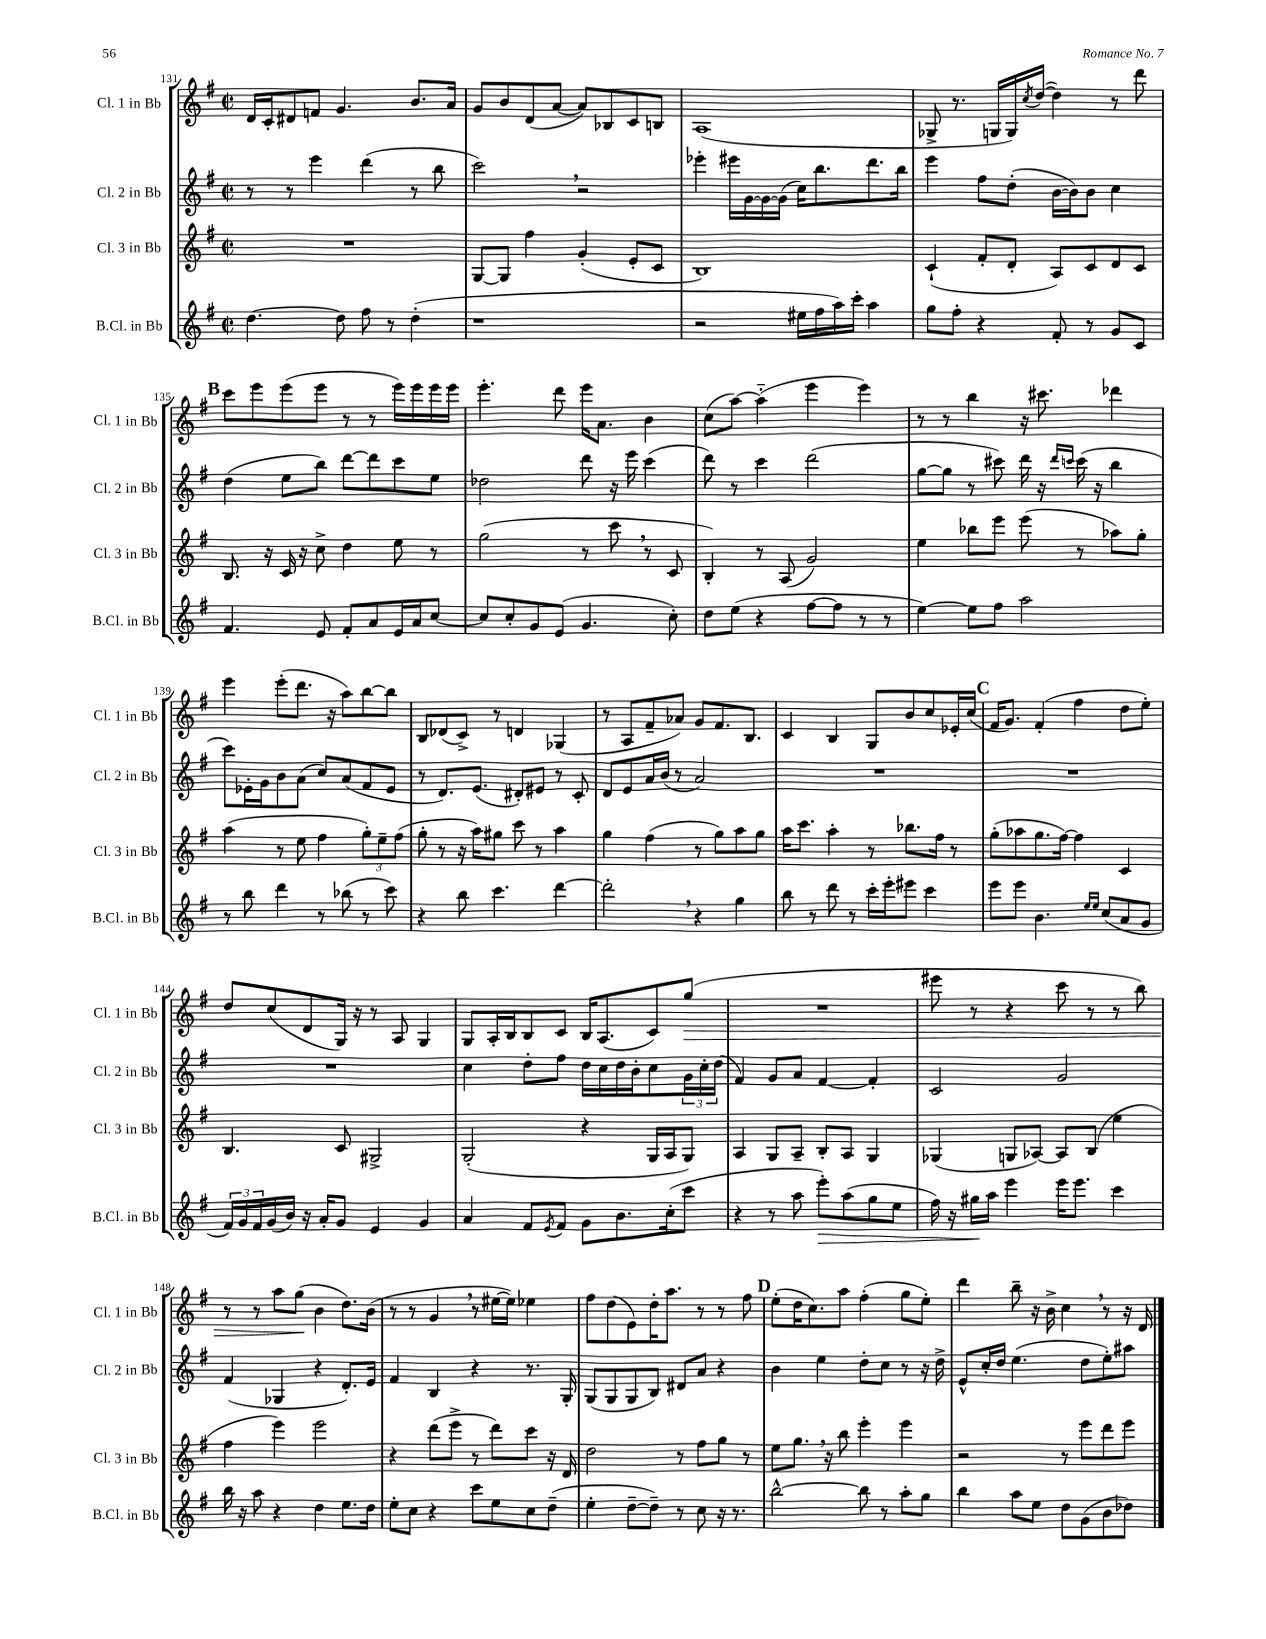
<<
\new StaffGroup <<
\new Staff = "s0" \with { instrumentName = "Cl. 1 in Bb" shortInstrumentName = "Cl. 1 in Bb" } {
    \clef treble \key g \major \defaultTimeSignature \time 2/2
    d'16 c'16-. dis'8 f'8 g'4. b'8. a'16 |
    g'8 b'8 d'8( a'8~ a'8) bes8 c'8 b8 |
    a1( |
    ges8-> r8. g16 g16) \acciaccatura { c''8 } d''16~( d''4) r8 d'''8 |
    \mark \markup { \bold "B" } c'''8 e'''8 e'''8( e'''8 r8 r8 e'''16) e'''16 e'''16 e'''16 |
    e'''4.-. d'''8 e'''16 a'8. b'4 |
    c''8( a''8~) a''4-_( e'''4 e'''4) |
    r8 r8 b''4 r16 cis'''8. des'''4 |
    e'''4 e'''8-.( d'''8. r16 a''8) b''8~ b''8 |
    b8 des'8( c'8->) r8 d'4 ges4( |
    r8 a8 fis'8-- aes'8) g'8 fis'8. b8. |
    c'4 b4 g8 b'8 c''8 ees'16-. c''16( |
    \mark \markup { \bold "C" } fis'16 g'8.) fis'4-.( fis''4 d''8 e''8-.) |
    d''8 c''8( d'8 g16) r16 r8 a8 g4 |
    g8 a16-. b16 b8 c'8 b16 a8.( c'8) g''8\>( |
    R1 |
    eis'''8 r8 r4 c'''8 r8 r8 b''8) |
    r8 r8 a''8 g''8\!( b'4 d''8.) b'16( |
    r8 r8 g'4 \breathe r8 eis''16~ eis''16) ees''4 |
    fis''8 d''8( e'8) d''16-. a''8. r8 r8 fis''8 |
    \mark \markup { \bold "D" } e''8-.( d''16 c''8.) a''8 fis''4-.( g''8 e''8-.) |
    d'''4 b''8-- r16 b'16-> c''4 \breathe r8 r16 d'16 \bar "|." |
}
\new Staff = "s1" \with { instrumentName = "Cl. 2 in Bb" shortInstrumentName = "Cl. 2 in Bb" } {
    \clef treble \key g \major \defaultTimeSignature \time 2/2
    r8 r8 e'''4 d'''4( r8 b''8 |
    c'''2) \breathe r2 |
    ees'''4-. eis'''16 g'16~ g'16~ g'16( c''16) b''8. d'''8. b''16 |
    e'''4 fis''8 d''8-.( b'16~ b'16) b'8 c''4 |
    \mark \markup { \bold "B" } d''4( e''8 b''8) d'''8~ d'''8 c'''8 e''8 |
    des''2 d'''8 r16 e'''16 c'''4( |
    d'''8) r8 c'''4 d'''2( |
    g''8~ g''8 r8 cis'''8) d'''16 r16 \grace { d'''16 c'''16 } c'''16( r16 b''4 |
    c'''8) ees'16-. g'16 b'8 a'8( c''8) a'8( fis'8 ees'8 |
    r8 d'8.) e'8.( dis'8-.) eis'8 r8 c'8-. |
    d'8 e'8 a'16 b'16( r8 a'2) |
    R1 |
    \mark \markup { \bold "C" } R1 |
    R1 |
    c''4 d''8-. fis''8 d''16 c''16 d''16 b'16-. c''8 \tuplet 3/2 { g'16 c''16-. d''16( } |
    fis'4) g'8 a'8 fis'4~ fis'4-. |
    c'2 g'2 |
    fis'4( ges4 r4 d'8.-.) e'16 |
    fis'4 b4 r4 r8. g16-. |
    g8( g8 g8 b8) dis'8 a'8 r4 |
    \mark \markup { \bold "D" } b'4 e''4 d''8-. c''8 r8 r16 d''16-> |
    e'8-^ c''16-. d''16 e''4.( d''8 e''8-.) ais''8 \bar "|." |
}
\new Staff = "s2" \with { instrumentName = "Cl. 3 in Bb" shortInstrumentName = "Cl. 3 in Bb" } {
    \clef treble \key g \major \defaultTimeSignature \time 2/2
    R1 |
    g8~ g8 fis''4 g'4-.( e'8-. c'8 |
    b1) |
    c'4-!( fis'8-. d'8-. a8) c'8 d'8 c'8 |
    \mark \markup { \bold "B" } b8. r16 c'16 r16 c''8-> d''4 e''8 r8 |
    g''2( r8 c'''8 \breathe r8 c'8 |
    b4-.) r8 a8( g'2) |
    e''4 bes''8 e'''8 e'''8( r8 aes''8) g''8-. |
    a''4( r8 e''8 fis''4 \tuplet 3/2 { g''8-.) e''8-- fis''8( } |
    g''8-. r8 r16 a''16) gis''8 c'''8 r8 a''4 |
    g''4 fis''4( r8 g''8) a''8 g''8 |
    a''16 c'''8. a''4-. r8 bes''8. fis''16 r8 |
    \mark \markup { \bold "C" } g''8-.( aes''8 g''8. fis''16~) fis''4 c'4 |
    b4. c'8 gis2-> |
    g2-.( r4 g16 a16 g8) |
    a4 g8 a8-- b8-. a8 g4 |
    ges4( g8 aes8~) aes8 b8( e''4 |
    fis''4 e'''4) e'''2 |
    r4 d'''8( e'''8-> r8 d'''8) c'''8 r16 d'16 |
    d''2 r8 fis''8 g''8 r8 |
    \mark \markup { \bold "D" } e''8 g''8. \breathe r16 b''8 e'''4-. e'''4 |
    r2 r8 e'''8 d'''8 e'''8 \bar "|." |
}
\new Staff = "s3" \with { instrumentName = "B.Cl. in Bb" shortInstrumentName = "B.Cl. in Bb" } {
    \clef treble \key g \major \defaultTimeSignature \time 2/2
    d''4.~ d''8 fis''8 r8 d''4-.( |
    r1 |
    r2 eis''16 fis''16 a''16) c'''16-. a''4 |
    g''8 fis''8-. r4 fis'8-. r8 g'8 c'8 |
    \mark \markup { \bold "B" } fis'4. e'8 fis'8-. a'8 e'16 a'16 c''8~ |
    c''8 c''8-. g'8 e'8( g'4. c''8-.) |
    d''8 e''8( r4 fis''8~ fis''8 r8 r8 |
    e''4~) e''8 fis''8 a''2 |
    r8 b''8 d'''4 r8 bes''8( r8 c'''8) |
    r4 b''8 c'''4. d'''4~ |
    d'''2-. \breathe r4 g''4 |
    b''8 r8 d'''8 r8 c'''16-. e'''16-. eis'''8 c'''4 |
    \mark \markup { \bold "C" } e'''8 e'''8 b'4. \grace { e''16 e''16 } c''8( a'8 g'8 |
    \tuplet 3/2 { fis'16) g'16 fis'16 } g'16( b'16) r16 a'16-. g'8 e'4 g'4 |
    a'4 fis'8 \acciaccatura { e'8 } fis'8 g'8 b'8. c''16-.( c'''8 |
    r4 r8 a''8 e'''8-.\>) a''8( g''8 e''8 |
    fis''16) r16 gis''16\! a''16 e'''4 e'''16 e'''8. c'''4 |
    b''16 r16 a''8 r4 d''4 e''8. d''16 |
    e''8-. c''8 r4 c'''8 e''8 c''8 d''8--( |
    e''4-. d''8~-- d''8--) r8 c''8 r16 r8. |
    \mark \markup { \bold "D" } b''2~-^ b''8 r8 a''8-. g''8 |
    b''4 a''8 e''8 d''8 g'8( b'8 des''8) \bar "|." |
}
>>
>>
\layout { \context { \Score currentBarNumber = #131 } }
